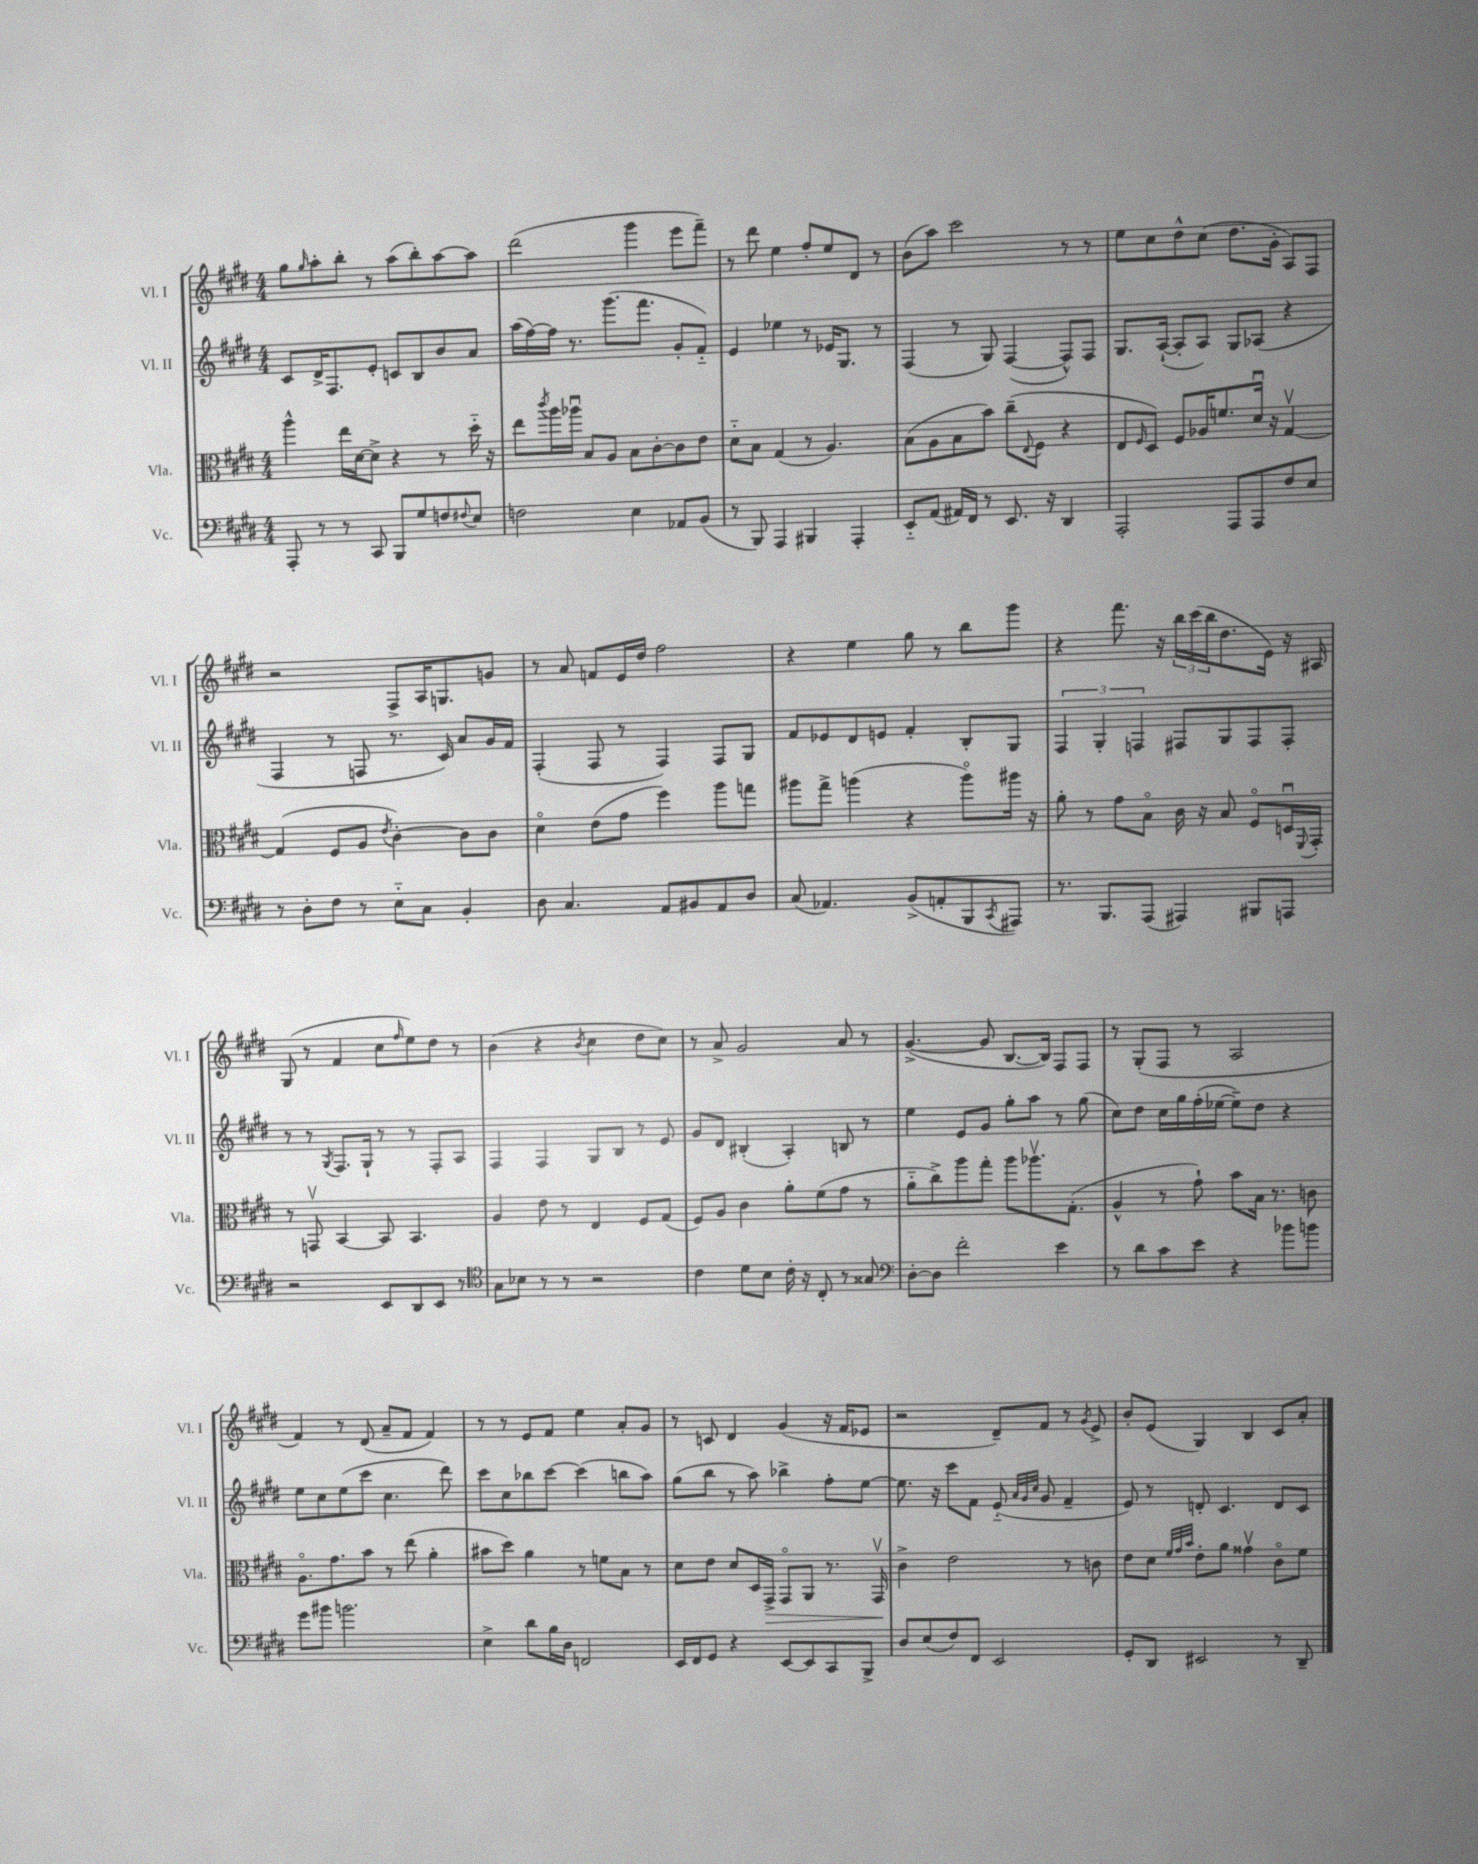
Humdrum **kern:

**kern	**kern	**kern	**kern
*staff4	*staff3	*staff2	*staff1
*clefF4	*clefC3	*clefG2	*clefG2
*k[f#c#g#d#]	*k[f#c#g#d#]	*k[f#c#g#d#]	*k[f#c#g#d#]
*M4/4	*M4/4	*M4/4	*M4/4
8AAA'	4aa^^	8c#	8gg#
.	.	.	16qqgg#
8r	.	16d#^	8aa'
.	.	8.F#	.
8r	16ee	.	8bb'
.	[16d#	.	.
8CC#	8d#^]	8e'	8r
8BBB	4r	8c	(8aa
8G#	.	8B	8bb')
8F	8r	8b	[8aa
8qqF#	.	.	.
8E	16dd#'~	8a	8aa]
.	16r	.	.
=	=	=	=
2F	8ee	(16aa	(2ddd#
.	.	[16ff#)	.
.	8qccc#	.	.
.	16aa	16ff#]	.
.	16aa-u	8.r	.
.	8B	.	.
.	8A	(8.ggg#	.
4E	8B	.	4ggg#
.	.	8.fff#	.
.	[8c#'	.	.
8AA-	8c#]	8g#'	8eee
(8BB	8e	8f#'~)	8fff#~)
=	=	=	=
8r	8d#'~	4e	8r
8BBB)	8B	.	8ddd#
4AAA	(4G#	4ee-	4ee
4BBB#	8r	8r	8ff#'
.	4.A)	16e-	8ee
.	.	8.G#	.
4AAA'	.	.	8d#
.	.	8r	8r
=	=	=	=
8EE'~	(8B	(4F#	(8b
(8AA	8A	.	8aa)
16AA#)	8B	8r	2ccc#
16FF#	.	.	.
8r	8b)	8G#)	.
8.EE	(8cc#~	([4F#	.
.	8qqE	.	.
.	8F#	.	.
16r	.	.	.
4DD#	4r	8F#^^])	8r
.	.	8F#	8r
=	=	=	=
2AAA'	8E	8.G#	8ee
.	16qqF#	.	.
.	8D#)	.	8cc#
.	.	([16A`	.
.	8F#	8A']	8dd#^^
.	16A-	8A)	(8cc#
.	8.f	.	.
8AAA	.	8G#	8.dd#
8AAA	16d#u	(8A-	.
.	16r	.	16g#'
8F#	[4G#v	4r	8A)
8E	.	.	8F#
=	=	=	=
8r	(4G#]	4F#	2r
8D#'	.	.	.
8F#	8F#	8r	.
8r	8A	8F	.
.	8qe	.	.
8E'~	[4c#')	8.r	8F#^
8C#	.	.	16A
.	.	16c#)	8.G
4BB'	8c#]	8a	.
.	8c#	16g#	8g
.	.	16f#	.
=	=	=	=
8D#	4d#o	(4F#'	8r
4.C#	.	.	8a
.	(8e	8F#	8f
.	8g#	8r	16e
.	.	.	16dd#
8AA	4ff#)	4F#)	2ff#
8BB#	.	.	.
8AA	8aa	8F#	.
8D#	8gg	8G#	.
=	=	=	=
(8C#	8aa#	8f#	4r
4.AA-)	8gg#^	8e-	.
.	(4aa	8d#	4ee
.	.	8e	.
(8BB^	4r	4f#'	8gg#
8AA'	.	.	8r
8BBB	8aao)	8B'	8bb
8qCC#	.	.	.
8AAA#)	16aa#	8G#	8ggg#
.	16r	.	.
=	=	=	=
8.r	8a'	6F#	4r
.	8r	.	.
.	.	6G#'	.
8.BBB	.	.	.
.	8g#	.	8.fff#
.	.	6F	.
(8AAA	8Bo	.	.
.	.	.	16r
4AAA#)	16c#	8F#	24bb
.	.	.	(24ccc#
.	16r	.	.
.	.	.	24bb
.	8B	8G#	8.dd#
8BBB#	8F#o	8F#	.
.	.	.	16e)
8AAA	16Du	8F#'	16r
.	8qqFF#	.	.
.	16GG#'	.	16A#
=	=	=	=
2r	8r	8r	(8G#
.	8GGv	8r	8r
.	.	8qG#	.
.	[4BB	8.F#	4f#
.	.	16G#`	.
8EE	8BB]	8r	8cc#
.	.	.	16qqff#
8DD#	4.BB	8r	8ee)
8EE	.	8F#'	8dd#
8r	.	8A	8r
=	=	=	=
*clefC4	*	*	*
8G#	4A	4F#	(4b
8B-	.	.	.
8r	8e	4F#	4r
8r	8r	.	.
.	.	.	8qb
2r	4E	8G#	4cc#
.	.	8B	.
.	8F#	8r	8dd#
.	(8G#	8e	8cc#)
=	=	=	=
4c#	8F#)	8g#	8r
.	8A	8d#	8a^
8d#	4c#	(4B#'	2g#
8B	.	.	.
16c#'	8a'	4A')	.
16r	.	.	.
8C#'	(8f#	.	.
8r	8g#	8B	8a
8G##	8r	8r	8r
=	=	=	=
*clefF4	*	*	*
[8D#'	8a'~	4ee	([4.g#^
8D#]	8cc#^)	.	.
2f#'	8aa	8e	.
.	8gg#'	8g#	8g#]
.	8aa	8gg#'	[8.B
.	8.aa-v	8aa	.
.	.	.	16B])
4e	.	8r	8F#
.	(8.G#'	.	.
.	.	(8gg#	8F#
=	=	=	=
8r	4A^^	8cc#)	8r
8d#	.	8dd#	(8G#'
8c#	8r	16cc#	8F#
.	.	16gg#	.
8e	8g#`)	(16ff#'	8r
.	.	[16ee-	.
4r	8b	8ee-~])	2A
.	16B	8dd#	.
.	8.r	.	.
8b-	.	4r	.
8b	8c	.	.
=	=	=	=
8g#	8.Ao	8ee	4f#)
8b#	.	8cc#	.
.	8.g#	.	.
2.b	.	(8ee	8r
.	8b	8ccc#	(8d#
.	8r	4.cc#	8a~
.	(8ee	.	8f#
.	4a'	.	4f#)
.	.	8ddd#)	.
=	=	=	=
4E^	8b#	8ccc#	8r
.	8dd#)	8cc#	8r
8d#	4a	8bb-	8e
16B	.	[8ccc#	8f#
16D#	.	.	.
2FF	8r	(4ccc#]	4ee
.	8f	.	.
.	8B	8bb	8a'
.	8r	8aa)	8g#
=	=	=	=
16EE	8d#	(8gg#	8r
16FF#	.	.	.
8GG#	8e	8bb	8c
4r	8d#	8r	4d#
.	16D#	8aa)	.
.	16GG#^	.	.
[8EE	8GG#o	4bb-^	(4g#
8EE]	8AA	.	.
8CC#	8.r	8ff#'	16r
.	.	.	16f#
8BBB^	.	[8ee	8e-
.	16GG#v	.	.
=	=	=	=
8D#	4c#^	8.ee]	2r
(8E	.	.	.
.	.	16r	.
8F#)	2e	8ccc#	.
8FF#	.	8f#	.
2EE	.	(8e'~	8d#~)
.	.	32qqa	.
.	.	32qqg#	.
.	.	32qqcc#	.
.	.	8g#	8f#
.	8r	4f#~	8r
.	.	.	8qg#
.	8c	.	8e^
=	=	=	=
8GG#'	8e	8e)	8b'
8DD#	8d#	8r	(8e
.	32qqf#	.	.
.	32qqg#	.	.
.	32qqb	.	.
2EE#	8e'	8d'	4G#)
.	8a	4.c#	.
.	4g##v	.	4B
8r	8c#o	8d	8c#
8DD#~	8f#	8c#	8a'
==	==	==	==
*-	*-	*-	*-
